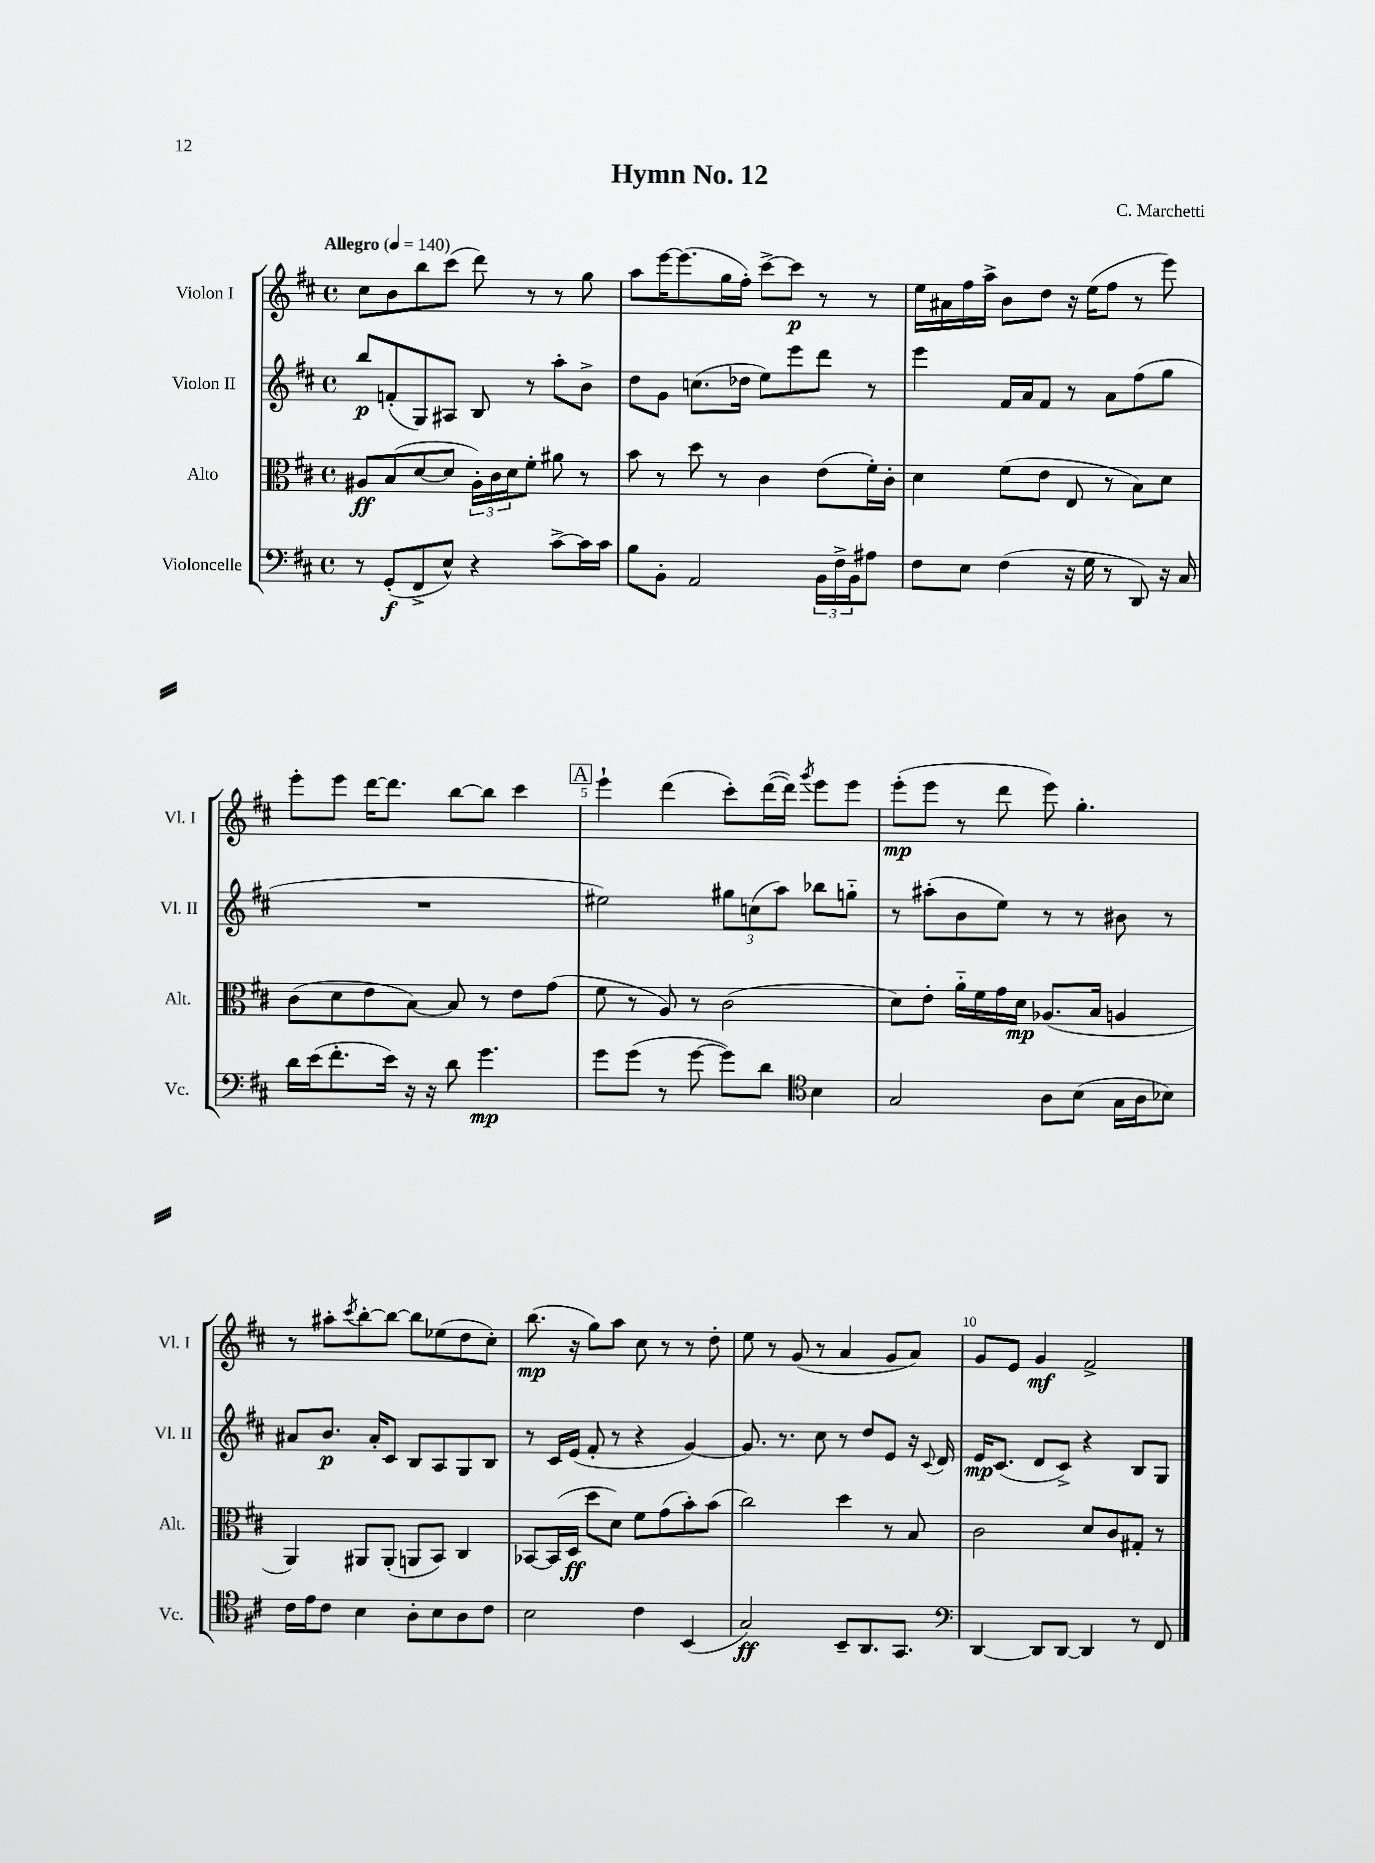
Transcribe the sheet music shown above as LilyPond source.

\header { title = "Hymn No. 12" composer = "C. Marchetti" }
<<
\new StaffGroup <<
\new Staff = "s0" \with { instrumentName = "Violon I" shortInstrumentName = "Vl. I" } {
    \clef treble \key d \major \defaultTimeSignature \time 4/4 \tempo "Allegro" 4 = 140
    cis''8 b'8 b''8 cis'''8( d'''8) r8 r8 g''8 |
    a''8 e'''16~ e'''8.( g''16 fis''16-.) cis'''8~-> cis'''8\p r8 r8 |
    e''16 ais'16 fis''16 a''16-> b'8 d''8 r16 e''16( fis''8 r8 e'''8) |
    e'''8-. e'''8 d'''16~ d'''8. b''8~ b''8 cis'''4 |
    \mark \markup { \box "A" } e'''4-! d'''4( cis'''8-.) d'''16~( d'''16) \acciaccatura { g'''8 } e'''8 e'''8 |
    e'''8-.\mp( e'''8 r8 d'''8 e'''8) g''4.-. |
    r8 ais''8-. \acciaccatura { cis'''8 } b''8~-. b''8~ b''8 ees''8( d''8 cis''8-.) |
    b''8.\mp( r16 g''8) a''8 cis''8 r8 r8 d''8-. |
    e''8 r8 g'8( r8 a'4 g'8 a'8) |
    g'8 e'8 g'4\mf fis'2-> \bar "|." |
}
\new Staff = "s1" \with { instrumentName = "Violon II" shortInstrumentName = "Vl. II" } {
    \clef treble \key d \major \defaultTimeSignature \time 4/4
    b''8\p f'8-.( g8) ais8 b8 r8 a''8-. b'8-> |
    d''8 g'8 c''8.( des''16 e''8) e'''8 d'''8 r8 |
    e'''4 fis'16 a'16 fis'8 r8 a'8 fis''8( g''8 |
    R1 |
    \mark \markup { \box "A" } eis''2) \tuplet 3/2 { gis''8 c''8( a''8) } bes''8 g''8-_ |
    r8 ais''8-.( b'8 e''8) r8 r8 bis'8 r8 |
    ais'8 b'8.\p ais'16-. cis'8 b8 a8 g8 b8 |
    r8 cis'16 e'16( fis'8-. r8 r4 g'4~) |
    g'8. r8. cis''8 r8 d''8 e'8 r16 \appoggiatura { cis'8 } d'16 |
    e'16\mp cis'8.( d'8 cis'8->) r4 b8 g8 \bar "|." |
}
\new Staff = "s2" \with { instrumentName = "Alto" shortInstrumentName = "Alt." } {
    \clef alto \key d \major \defaultTimeSignature \time 4/4
    ais8\ff b8( d'8~ d'8 \tuplet 3/2 { ais16-.) cis'16 d'16 } fis'8-. ais'8 r8 |
    b'8 r8 d''8 r8 cis'4 e'8( fis'16-.) cis'16-. |
    d'4 fis'8( e'8 e8 r8 b8) d'8 |
    cis'8( d'8 e'8 b8~) b8 r8 e'8 g'8( |
    \mark \markup { \box "A" } fis'8 r8 a8) r8 cis'2( |
    d'8) e'8-. a'16-_ fis'16 g'16 d'16\mp aes8.( b16 a4 |
    a,4) ais,8 ais,8-.( a,8 b,8) cis4 |
    bes,8~ bes,16( d16\ff d''8 d'8) fis'8 g'8( b'8-.) b'8( |
    cis''2) d''4 r8 b8 |
    cis'2 d'8 cis'8 gis8-. r8 \bar "|." |
}
\new Staff = "s3" \with { instrumentName = "Violoncelle" shortInstrumentName = "Vc." } {
    \clef bass \key d \major \defaultTimeSignature \time 4/4
    r8 g,8-.\f( fis,8-> e8-^) r4 cis'8~-> cis'16 cis'16 |
    b8 b,8-. a,2 \tuplet 3/2 { b,16 fis16-> b,16 } ais8 |
    fis8 e8 fis4( r16 g16 r8 d,8) r16 cis16 |
    d'16 e'16( fis'8.-. e'16) r16 r16 d'8 g'4.\mp |
    \mark \markup { \box "A" } g'8 g'8( r8 g'8~ g'8) d'8 \clef tenor b4 |
    g2 a8 b8( g16 a16 bes8) |
    cis'16 e'16 cis'8 b4 a8-. b8 a8 cis'8 |
    b2 cis'4 b,4( |
    g2\ff) b,8-- a,8. g,8. |
    \clef bass d,4~ d,8 d,8~ d,4 r8 fis,8 \bar "|." |
}
>>
>>
\layout { \context { \Score \override BarNumber.break-visibility = ##(#f #t #t) barNumberVisibility = #(every-nth-bar-number-visible 5) } }
